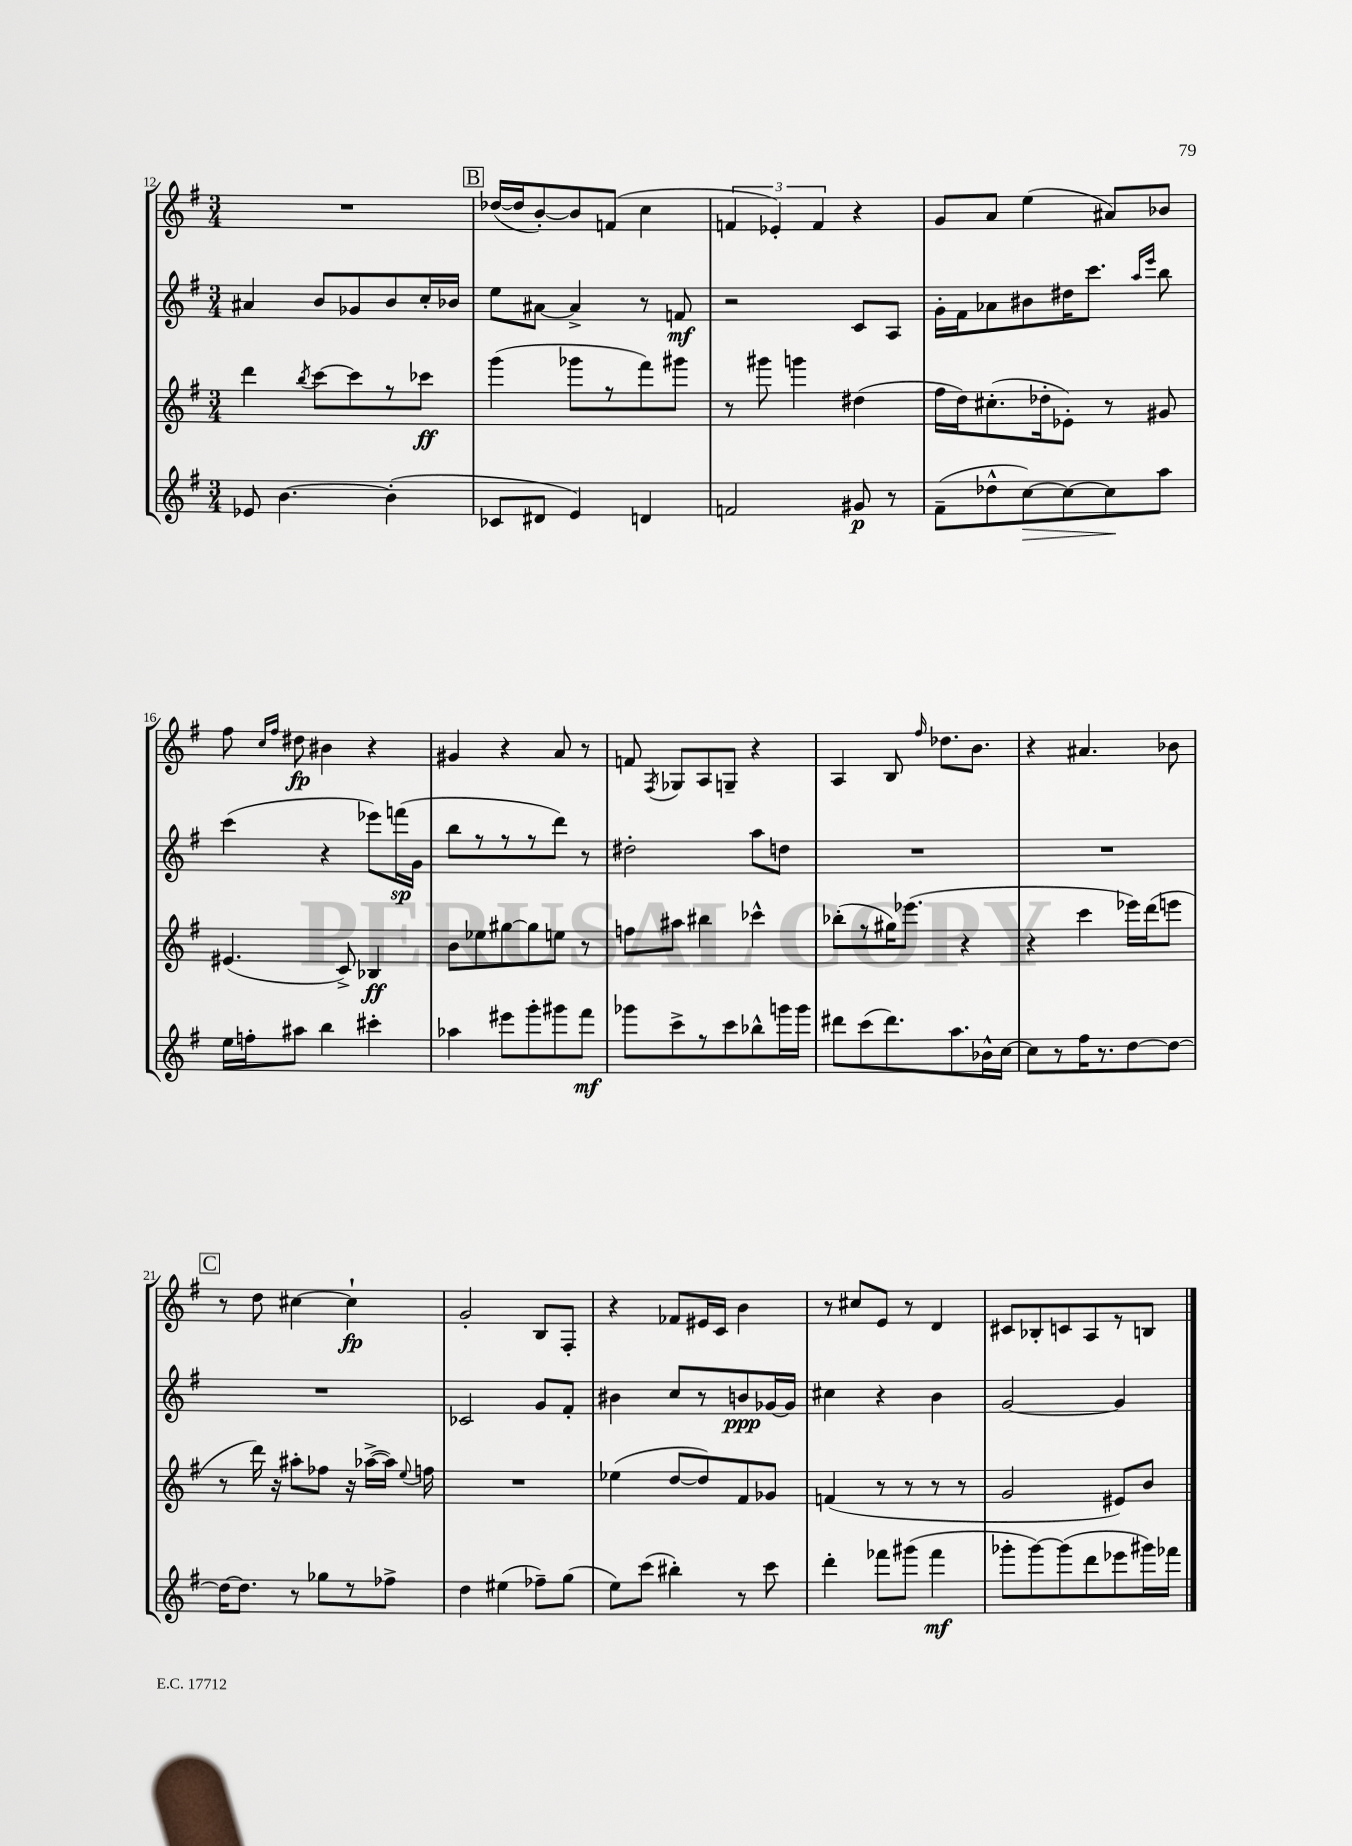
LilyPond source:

<<
\new StaffGroup <<
\new Staff = "s0" {
    \clef treble \key g \major \numericTimeSignature \time 3/4
    \autoBeamOff R2. |
    \mark \markup { \box "B" } des''16[~( des''16 b'8~-.) b'8 f'8]( c''4 |
    \tuplet 3/2 { f'4 ees'4-.) f'4 } r4 |
    g'8[ a'8] e''4( ais'8[) bes'8] |
    fis''8 \grace { c''16[ fis''16] } dis''8\fp bis'4 r4 |
    gis'4 r4 a'8 r8 |
    f'8 \acciaccatura { fis8 } ges8[ a8 g8]-- r4 |
    a4 b8 \grace { fis''16 } des''8.[ b'8.] |
    r4 ais'4. bes'8 |
    \mark \markup { \box "C" } r8 d''8 cis''4~ cis''4-!\fp |
    g'2-. b8[ fis8]-. |
    r4 fes'8[ eis'16 c'16] b'4 |
    r8 cis''8[ e'8] r8 d'4 |
    cis'8[ bes8-. c'8 a8 r8 b8] \bar "|." |
}
\new Staff = "s1" {
    \clef treble \key g \major \numericTimeSignature \time 3/4
    \autoBeamOff ais'4 b'8[ ges'8 b'8 c''16-. bes'16] |
    \mark \markup { \box "B" } e''8[ ais'8]~ ais'4-> r8 f'8\mf |
    r2 c'8[ a8] |
    g'16[-. fis'16 aes'8 bis'8 dis''16 c'''8.] \grace { a''16[ e'''16] } b''8 |
    c'''4( r4 ees'''8[) f'''16\sp( g'16] |
    b''8[ r8 r8 r8 d'''8]) r8 |
    dis''2-. a''8[ d''8] |
    R2. |
    R2. |
    \mark \markup { \box "C" } R2. |
    ces'2 g'8[ fis'8]-. |
    bis'4 c''8[ r8 b'8\ppp ges'16~ ges'16] |
    cis''4 r4 b'4 |
    g'2~ g'4 \bar "|." |
}
\new Staff = "s2" {
    \clef treble \key g \major \numericTimeSignature \time 3/4
    \autoBeamOff d'''4 \acciaccatura { b''8 } c'''8[~ c'''8 r8 ces'''8]\ff |
    \mark \markup { \box "B" } g'''4( ges'''8[ r8 fis'''8) gis'''8] |
    r8 gis'''8 g'''4 dis''4( |
    fis''16[ d''16) cis''8.-.( des''16-. ees'8]-.) r8 gis'8 |
    eis'4.( c'8->) bes4\ff |
    b'8[ ees''8 gis''8~ gis''8 e''8] r8 |
    f''8[ ais''8] bis''4 ces'''4-^ |
    bes''8[-.( r8 gis''16) ees'''8.]( r4 |
    r4 c'''4 ees'''16[) d'''16( e'''8] |
    \mark \markup { \box "C" } r8 d'''16) r16 ais''8[-. fes''8] r16 aes''16[~->( aes''16]) \appoggiatura { e''8 } f''16 |
    R2. |
    ees''4( d''8[~ d''8) fis'8 ges'8] |
    f'4( r8 r8 r8 r8 |
    g'2 eis'8[) b'8] \bar "|." |
}
\new Staff = "s3" {
    \clef treble \key g \major \numericTimeSignature \time 3/4
    \autoBeamOff ees'8 b'4.~ b'4-.( |
    \mark \markup { \box "B" } ces'8[ dis'8] e'4) d'4 |
    f'2 gis'8\p r8 |
    fis'8[--( des''8-^ c''8~\>) c''8~ c''8\! a''8] |
    e''16[ f''16-. ais''8] b''4 cis'''4-. |
    aes''4 eis'''8[ g'''8-. gis'''8 fis'''8]\mf |
    ges'''8[ c'''8-> r8 c'''8 bes''8-^ g'''16 g'''16] |
    dis'''8[ c'''8( dis'''8.) a''8. bes'16-^ c''16]~ |
    c''8[ r8 fis''16 r8. d''8~ d''8]~ |
    \mark \markup { \box "C" } d''16[~ d''8.] r8 ges''8[ r8 fes''8]-> |
    d''4 eis''4( fes''8[--) g''8]( |
    e''8[) c'''8]( bis''4-.) r8 c'''8 |
    d'''4-. fes'''8[ gis'''8]( fes'''4\mf |
    ges'''8[-. ges'''8~) ges'''8( d'''8 ees'''8 gis'''16) fes'''16] \bar "|." |
}
>>
>>
\layout { \context { \Score currentBarNumber = #12 } }
